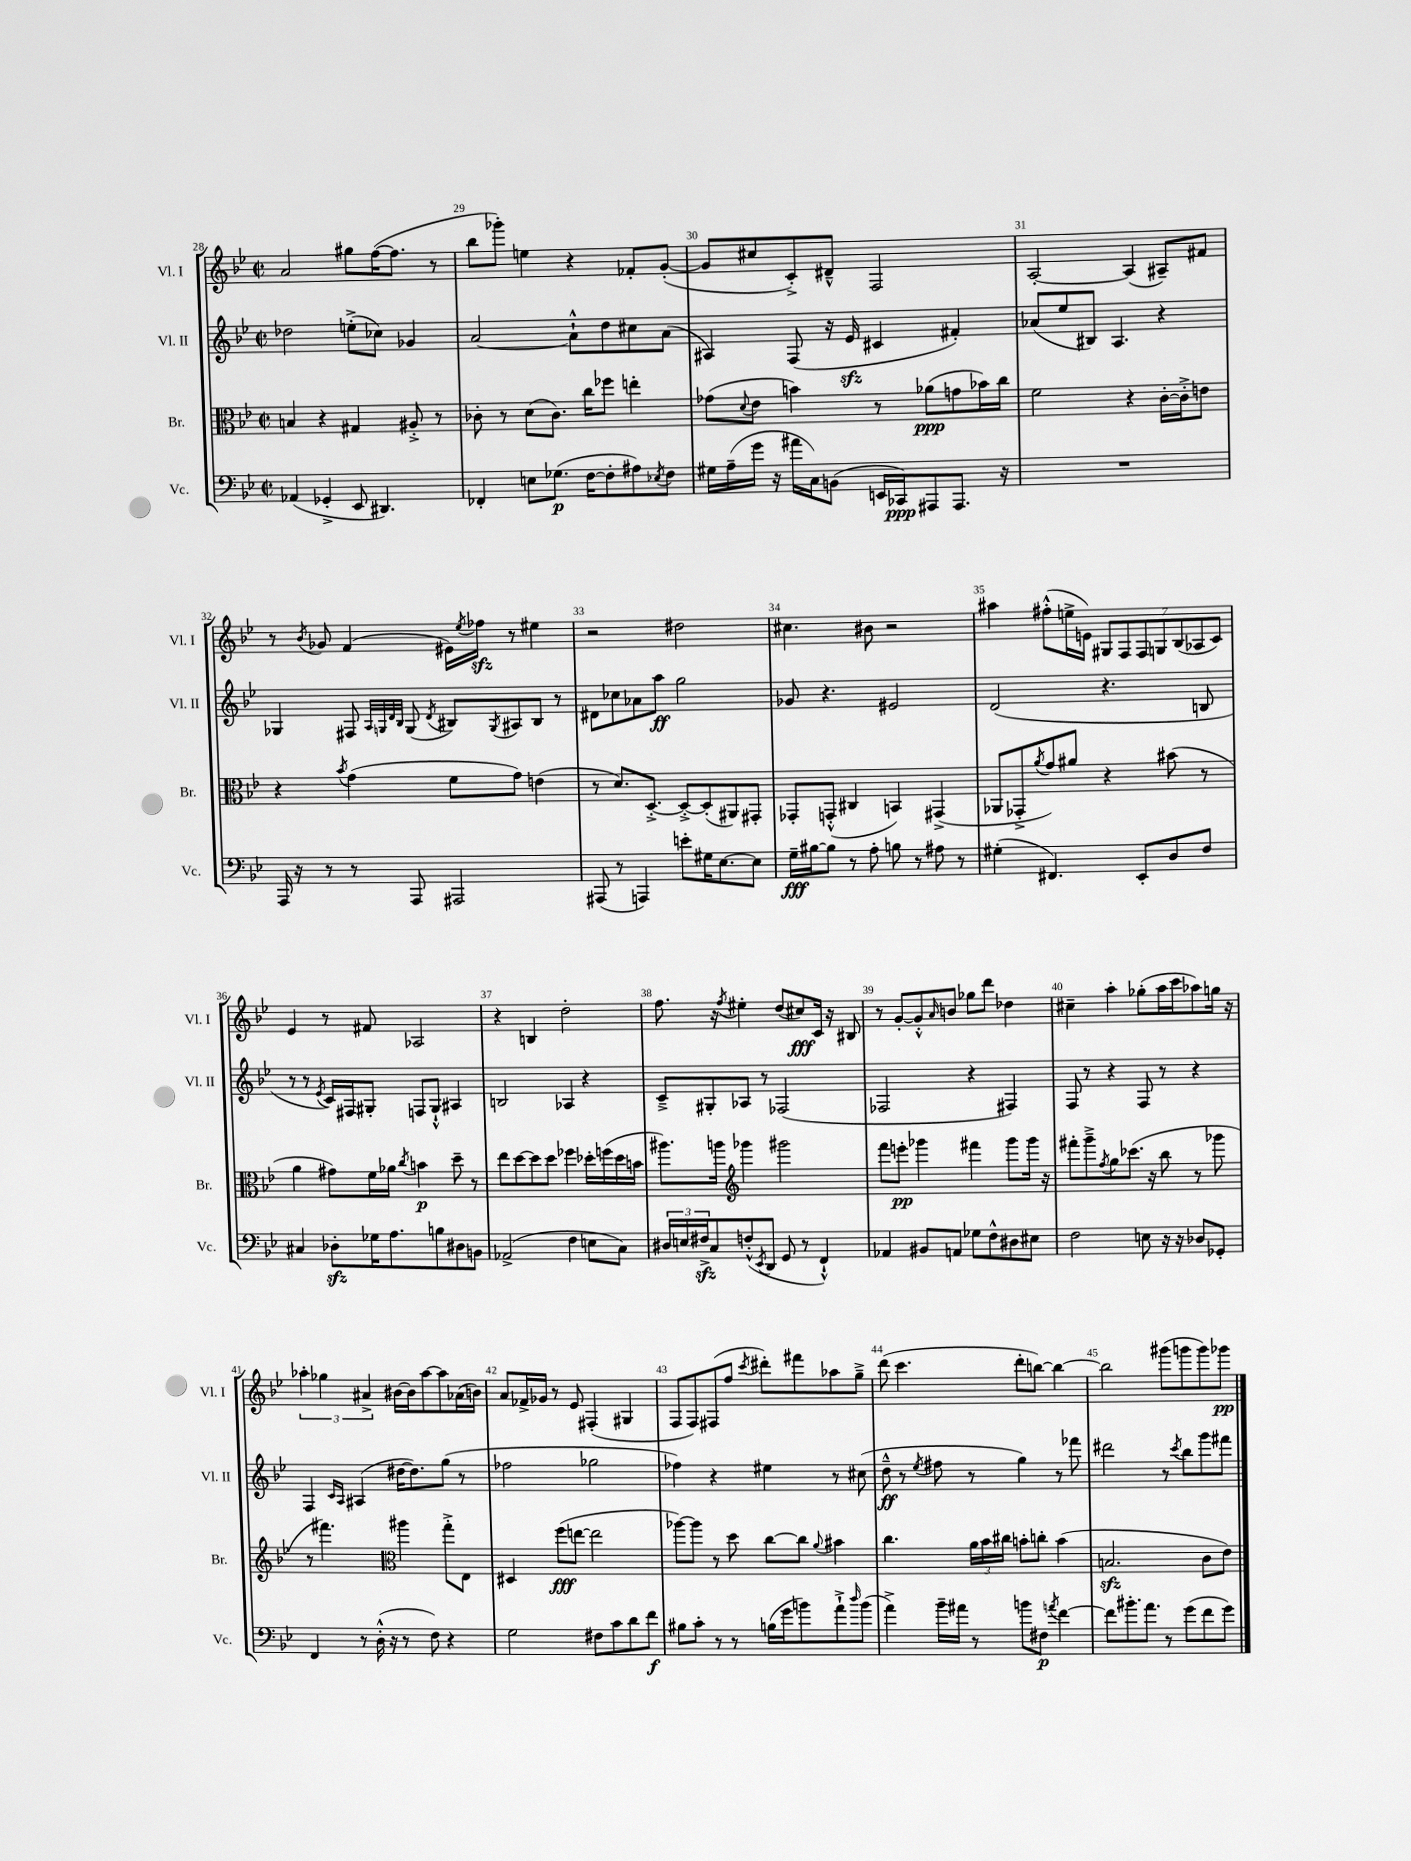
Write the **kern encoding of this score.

**kern	**dynam	**kern	**dynam	**kern	**dynam	**kern	**dynam
*part4	*part4	*part3	*part3	*part2	*part2	*part1	*part1
*staff4	*staff4	*staff3	*staff3	*staff2	*staff2	*staff1	*staff1
*I"Vc.	*	*I"Br.	*	*I"Vl. II	*	*I"Vl. I	*
*I'Vc.	*	*I'Br.	*	*I'Vl. II	*	*I'Vl. I	*
*clefF4	*	*clefC3	*	*clefG2	*	*clefG2	*
*k[b-e-]	*	*k[b-e-]	*	*k[b-e-]	*	*k[b-e-]	*
*M2/2	*	*M2/2	*	*M2/2	*	*M2/2	*
*met(c|)	*	*met(c|)	*	*met(c|)	*	*met(c|)	*
=28	=28	=28	=28	=28	=28	=28	=28
(4AA-X/	.	4Bn/	.	2dd-X\	.	2a/	.
4GG-X'^/	.	4r	.	.	.	.	.
8EE-/	.	4G#X/	.	(8een'^\L	.	8gg#X\L	.
4.DD#X/)	.	.	.	8cc-X\J)	.	([16ff\K	.
.	.	.	.	.	.	8.ff\J]	.
.	.	8A#X'^/	.	4g-X/	.	.	.
.	.	8r	.	.	.	8r	.
=29	=29	=29	=29	=29	=29	=29	=29
4FF-X'/	.	8c-X'\	.	[2a/	.	8bb-\L	.
.	.	8r	.	.	.	8ggg-X'\J)	.
8En\L	.	(8d\L	.	.	.	4een\	.
(8.G-X\J	p	8.c-\J)	.	.	.	.	.
.	.	.	.	8a`^^\L]	.	4r	.
[16F\KL	.	16cc\KL	.	.	.	.	.
8F'\]	.	8ff-X\J	.	8dd\	.	.	.
8A#X\)	.	4een'\	.	8cc#X\	.	8f-X'/L	.
8qE-X/	.	.	.	.	.	.	.
8F\J	.	.	.	(8a\J	.	([8g'/J	.
=30	=30	=30	=30	=30	=30	=30	=30
16G#X\LL	.	(8g-X\L	.	4A#X/)	.	8g/L]	.
(16A~\	.	.	.	.	.	.	.
.	.	8qqd/	.	.	.	.	.
16g\JJ	.	8e-\J	.	.	.	8cc#X/	.
16r	.	.	.	.	.	.	.
16a#X\LL	.	4bn\)	.	(8F/	.	8c'^/)	.
16C\J)	.	.	.	.	.	.	.
(8BBn\J	.	.	.	16r	.	8d#X~^^/J	.
.	.	.	.	16e-zz/	.	.	.
16EEn/LL	.	8r	.	4c#X/	.	2F/	.
16CC-X/J)	ppp	.	.	.	.	.	.
8AAA#X/	.	(8a-X\L	ppp	.	.	.	.
8.AAA#/J	.	8gn\	.	4f#X'/)	.	.	.
.	.	16b-X\L)	.	.	.	.	.
16r	.	16cc\JJ	.	.	.	.	.
=31	=31	=31	=31	=31	=31	=31	=31
1r	.	2f\	.	(8a-X/L	.	[2A'/	.
.	.	.	.	8ee-/	.	.	.
.	.	.	.	8B#X/J)	.	.	.
.	.	.	.	4.A/	.	.	.
.	.	4r	.	.	.	(4A/]	.
.	.	[16c'\LL	.	4r	.	8A#X~/L)	.
.	.	16c'^\J]	.	.	.	.	.
.	.	8en\J	.	.	.	8f#X/J	.
!!LO:LB:g=z
=32	=32	=32	=32	=32	=32	=32	=32
16AAA/	.	4r	.	4G-X/	.	8r	.
16r	.	.	.	.	.	.	.
.	.	.	.	.	.	8qb-/	.
8r	.	.	.	.	.	8g-X/	.
.	.	8qb-/	.	.	.	.	.
8r	.	(4g\	.	8F#X/	.	(4f/	.
.	.	.	.	32qqA/LLL	.	.	.
.	.	.	.	32qqGn/	.	.	.
.	.	.	.	32qqd/	.	.	.
.	.	.	.	32qqB-/JJJ	.	.	.
8AAA/	.	.	.	(8G/	.	.	.
.	.	.	.	8qd/	.	.	.
2AAA#X/	.	8f\L	.	8B#X/L)	.	16e#X\LL)	.
.	.	.	.	.	.	8qee-/	.
.	.	.	.	.	.	16ff-Xzz\JJ	.
.	.	.	.	8qG/	.	.	.
.	.	8g\J)	.	8A#X/	.	8r	.
.	.	(4en\	.	8B#/J	.	4ee#X\	.
.	.	.	.	8r	.	.	.
=33	=33	=33	=33	=33	=33	=33	=33
(8AAA#X/	.	8r	.	8d#X\L	.	2r	.
8r	.	8.d/L)	.	8cc-X\	.	.	.
4AAAn/)	.	.	.	8a-X\	.	.	.
.	.	[8.D'^/J	.	.	.	.	.
.	.	.	.	8aa\J	ff	.	.
8en'\L	.	8D'^/L_	.	2gg\	.	2dd#X\	.
16G#X\K	.	(8D'/]	.	.	.	.	.
[8.E-\	.	.	.	.	.	.	.
.	.	8AA#X/)	.	.	.	.	.
8E-\J]	.	8GG#X'/J	.	.	.	.	.
=34	=34	=34	=34	=34	=34	=34	=34
16G~\LL	fff	8GG-X'/L	.	8g-X/	.	4.cc#X\	.
[16B#X\J	.	.	.	.	.	.	.
8B#\J]	.	(8GGn'^^/J	.	4.r	.	.	.
8r	.	4C#X/	.	.	.	.	.
8A'\	.	.	.	.	.	8b#X\	.
8Bn\	.	4BBn/)	.	2e#X/	.	2r	.
8r	.	.	.	.	.	.	.
8A#X\	.	(4GG#X^/	.	.	.	.	.
8r	.	.	.	.	.	.	.
=35	=35	=35	=35	=35	=35	=35	=35
(4G#X'\	.	8AA-X/L	.	(2d/	.	4aa#X\	.
.	.	8GG-X'^/	.	.	.	.	.
.	.	8qa/	.	.	.	.	.
4.FF#X/)	.	8g/)	.	.	.	(8ff#X'^^\L	.
.	.	8a#X/J	.	.	.	16een^\L	.
.	.	.	.	.	.	16en\JJ)	.
.	.	4r	.	4.r	.	14G#X/L	.
.	.	.	.	.	.	14F/	.
8EE-'/L	.	.	.	.	.	.	.
.	.	.	.	.	.	14F/	.
.	.	.	.	.	.	14Gn/	.
8D/	.	(8b#X\	.	.	.	.	.
.	.	.	.	.	.	(14B-/	.
.	.	.	.	.	.	14A-X/	.
8F/J	.	8r	.	8Bn/	.	.	.
.	.	.	.	.	.	14c/J)	.
!!LO:LB:g=z
=36	=36	=36	=36	=36	=36	=36	=36
4C#X/	.	4a\	.	8r	.	4e-/	.
.	.	.	.	8r	.	.	.
.	.	.	.	8qe-/	.	.	.
8D-Xzz'\L	.	8g#X\L)	.	16c/LL)	.	8r	.
.	.	.	.	16F#X/J	.	.	.
16G-X\K	.	16f\L	.	8G#X'/J	.	8f#X/	.
8.A\	.	16a-X\JJ	.	.	.	.	.
.	.	8qcc/	.	.	.	.	.
.	.	4bn\	p	8Fn/L	.	2A-X/	.
8Bn\	.	.	.	8G#`^^/J	.	.	.
8D#X\	.	8dd~\	.	4A#X/	.	.	.
8BBn\J	.	8r	.	.	.	.	.
=37	=37	=37	=37	=37	=37	=37	=37
(2AA-X^/	.	8ee-\L	.	2Bn/	.	4r	.
.	.	[8dd\	.	.	.	.	.
.	.	8dd\]	.	.	.	4Bn/	.
.	.	8dd\J	.	.	.	.	.
4F\	.	4ff-X\	.	4A-X/	.	2dd'\	.
8En\L	.	16dd-X'\LL	.	4r	.	.	.
.	.	(16ffn\	.	.	.	.	.
8C\J)	.	16dd-\	.	.	.	.	.
.	.	16bn\JJ	.	.	.	.	.
=38	=38	=38	=38	=38	=38	=38	=38
24D#X/LL	.	8.aa#X\L)	.	8c~^/L	.	8.ff\	.
24En/	.	.	.	.	.	.	.
24F#Xzz^/J	.	.	.	.	.	.	.
8C/	.	.	.	8G#X'/	.	.	.
.	.	16aan\Jk	.	.	.	16r	.
*	*	*clefG2	*	*	*	*	*
.	.	.	.	.	.	8qff/	.
(8Fn'^^/	.	4ggg-X\	.	8A-X/J	.	4ee#X'\	.
8qEE-/	.	.	.	.	.	.	.
8DD/J	.	.	.	8r	.	.	.
8GG/	.	2ggg#X\	.	(2F-X/	.	(8dd/L	.
8r	.	.	.	.	.	8cc#X/)	fff
4FF`^^/)	.	.	.	.	.	16c/Jk	.
.	.	.	.	.	.	16r	.
.	.	.	.	.	.	8B#X/	.
=39	=39	=39	=39	=39	=39	=39	=39
4AA-X/	.	8fff\L	.	2F-X/	.	8r	.
.	.	8eeen'\J	pp	.	.	[8g'/L	.
8BB#X/L	.	4ggg-X\	.	.	.	8g'^^/]	.
.	.	.	.	.	.	16qqa/	.
8AAn/J	.	.	.	.	.	8bn/J	.
8G-X\L	.	4fff#X\	.	4r	.	8gg-X\L	.
8F^^\	.	.	.	.	.	8ddd\J	.
8D#X\	.	8ggg-\L	.	4F#X/)	.	4dd-X\	.
8E#X\J	.	16ggg-\Jk	.	.	.	.	.
.	.	16r	.	.	.	.	.
=40	=40	=40	=40	=40	=40	=40	=40
2F\	.	8fff#X'\L	.	8F/	.	4cc#X~\	.
.	.	8ggg~^\	.	8r	.	.	.
.	.	8qff/	.	.	.	.	.
.	.	8gg\	.	4r	.	4aa'\	.
.	.	(8.ccc-X\J	.	.	.	.	.
8En\	.	.	.	8F/	.	(8gg-X'\L	.
.	.	16r	.	.	.	.	.
16r	.	8bb-\	.	8r	.	16aa\L	.
16r	.	.	.	.	.	16ccc\J	.
8D-X/L	.	8r	.	4r	.	8aa-X\)	.
8GG-X'/J	.	8ggg-X\	.	.	.	16ggn\Jk	.
.	.	.	.	.	.	16r	.
!!LO:LB:g=z
=41	=41	=41	=41	=41	=41	=41	=41
4FF/	.	8r	.	4F/	.	6aa-X'\	.
.	.	4.fff#X\)	.	.	.	.	.
.	.	.	.	.	.	6gg-X\	.
.	.	.	.	16qqc/LL	.	.	.
.	.	.	.	16qqA/JJ	.	.	.
8r	.	.	.	(4A#X/	.	.	.
.	.	.	.	.	.	6a#X^/	.
(16D'^^\	.	.	.	.	.	.	.
16r	.	.	.	.	.	.	.
*	*	*clefC3	*	*	*	*	*
8r	.	4aa#X\	.	[16dd#X\KL	.	[16b#X\LL	.
.	.	.	.	8.dd#\])	.	16b#\J]	.
8F\)	.	.	.	.	.	[8aa-\	.
4r	.	8gg'^\L	.	(8gg\J	.	8aa-\]	.
.	.	8E-\J	.	8r	.	(16a-X\L	.
.	.	.	.	.	.	16bn\JJ)	.
=42	=42	=42	=42	=42	=42	=42	=42
2G\	.	4D#X/	.	2ff-X\	.	8a/L	.
.	.	.	.	.	.	16f-X^/L	.
.	.	.	.	.	.	16g-X/JJ	.
.	.	(8ff\L	fff	.	.	8r	.
.	.	[8een\J	.	.	.	8e-/	.
8F#X\L	.	2ee\]	.	2gg-X\	.	(4F#X'/	.
8c\	.	.	.	.	.	.	.
8d\	.	.	.	.	.	4G#X/	.
8f\J	f	.	.	.	.	.	.
=43	=43	=43	=43	=43	=43	=43	=43
8B#X\L	.	[8aa-X\L)	.	4ff-X\)	.	8F/L	.
8c'\J	.	8aa-\J]	.	.	.	8F/)	.
8r	.	8r	.	4r	.	(8F#X/	.
8r	.	8dd\	.	.	.	8ff/J	.
.	.	.	.	.	.	8qccc/	.
(16Bn\LL	.	[8cc\L	.	4ee#X\	.	8ddd#X'\L)	.
16g\J	.	.	.	.	.	.	.
8bn\)	.	8cc\J]	.	.	.	8fff#X\	.
.	.	8qqa/	.	.	.	.	.
8a`^\	.	4b#X\	.	8r	.	8aa-X\	.
16qqdd/	.	.	.	.	.	.	.
(8b\J	.	.	.	(8cc#X\	.	8gg~^\J	.
=44	=44	=44	=44	=44	=44	=44	=44
4a^\)	.	4.cc\	.	8dd~^^\	ff	(8ddd\	.
.	.	.	.	8r	.	4.ccc\	.
.	.	.	.	8qee-/	.	.	.
16b-~\LL	.	.	.	8ff#X\	.	.	.
16a#X\JJ	.	.	.	.	.	.	.
8r	.	24a\LL	.	8r	.	.	.
.	.	24b-\	.	.	.	.	.
.	.	24cc#X\JJ	.	.	.	.	.
8bn\L	.	8bn'\L	.	4gg\)	.	8ddd'\L	.
8F#X\J	p	8ccn'\J	.	.	.	[8bbn\J)	.
8qan/	.	.	.	.	.	.	.
[4f\	.	(4b\	.	8r	.	4bb\_	.
.	.	.	.	8fff-X\	.	.	.
=45	=45	=45	=45	=45	=45	=45	=45
8f\L]	.	2.Bnzz/	.	2ddd#X\	.	2bb\]	.
8.b#X'\	.	.	.	.	.	.	.
8.a\J	.	.	.	.	.	.	.
8r	.	.	.	8r	.	(8ggg#X\L	.
.	.	.	.	8qccc/	.	.	.
(8g\L	.	.	.	8bb-\L	.	8gggn\	.
8f\	.	8c\L	.	8ggg\	.	8ggg\)	.
8g\J)	.	8e-\J)	.	8fff#X\J	.	8ggg-X\J	pp
==	==	==	==	==	==	==	==
*-	*-	*-	*-	*-	*-	*-	*-
